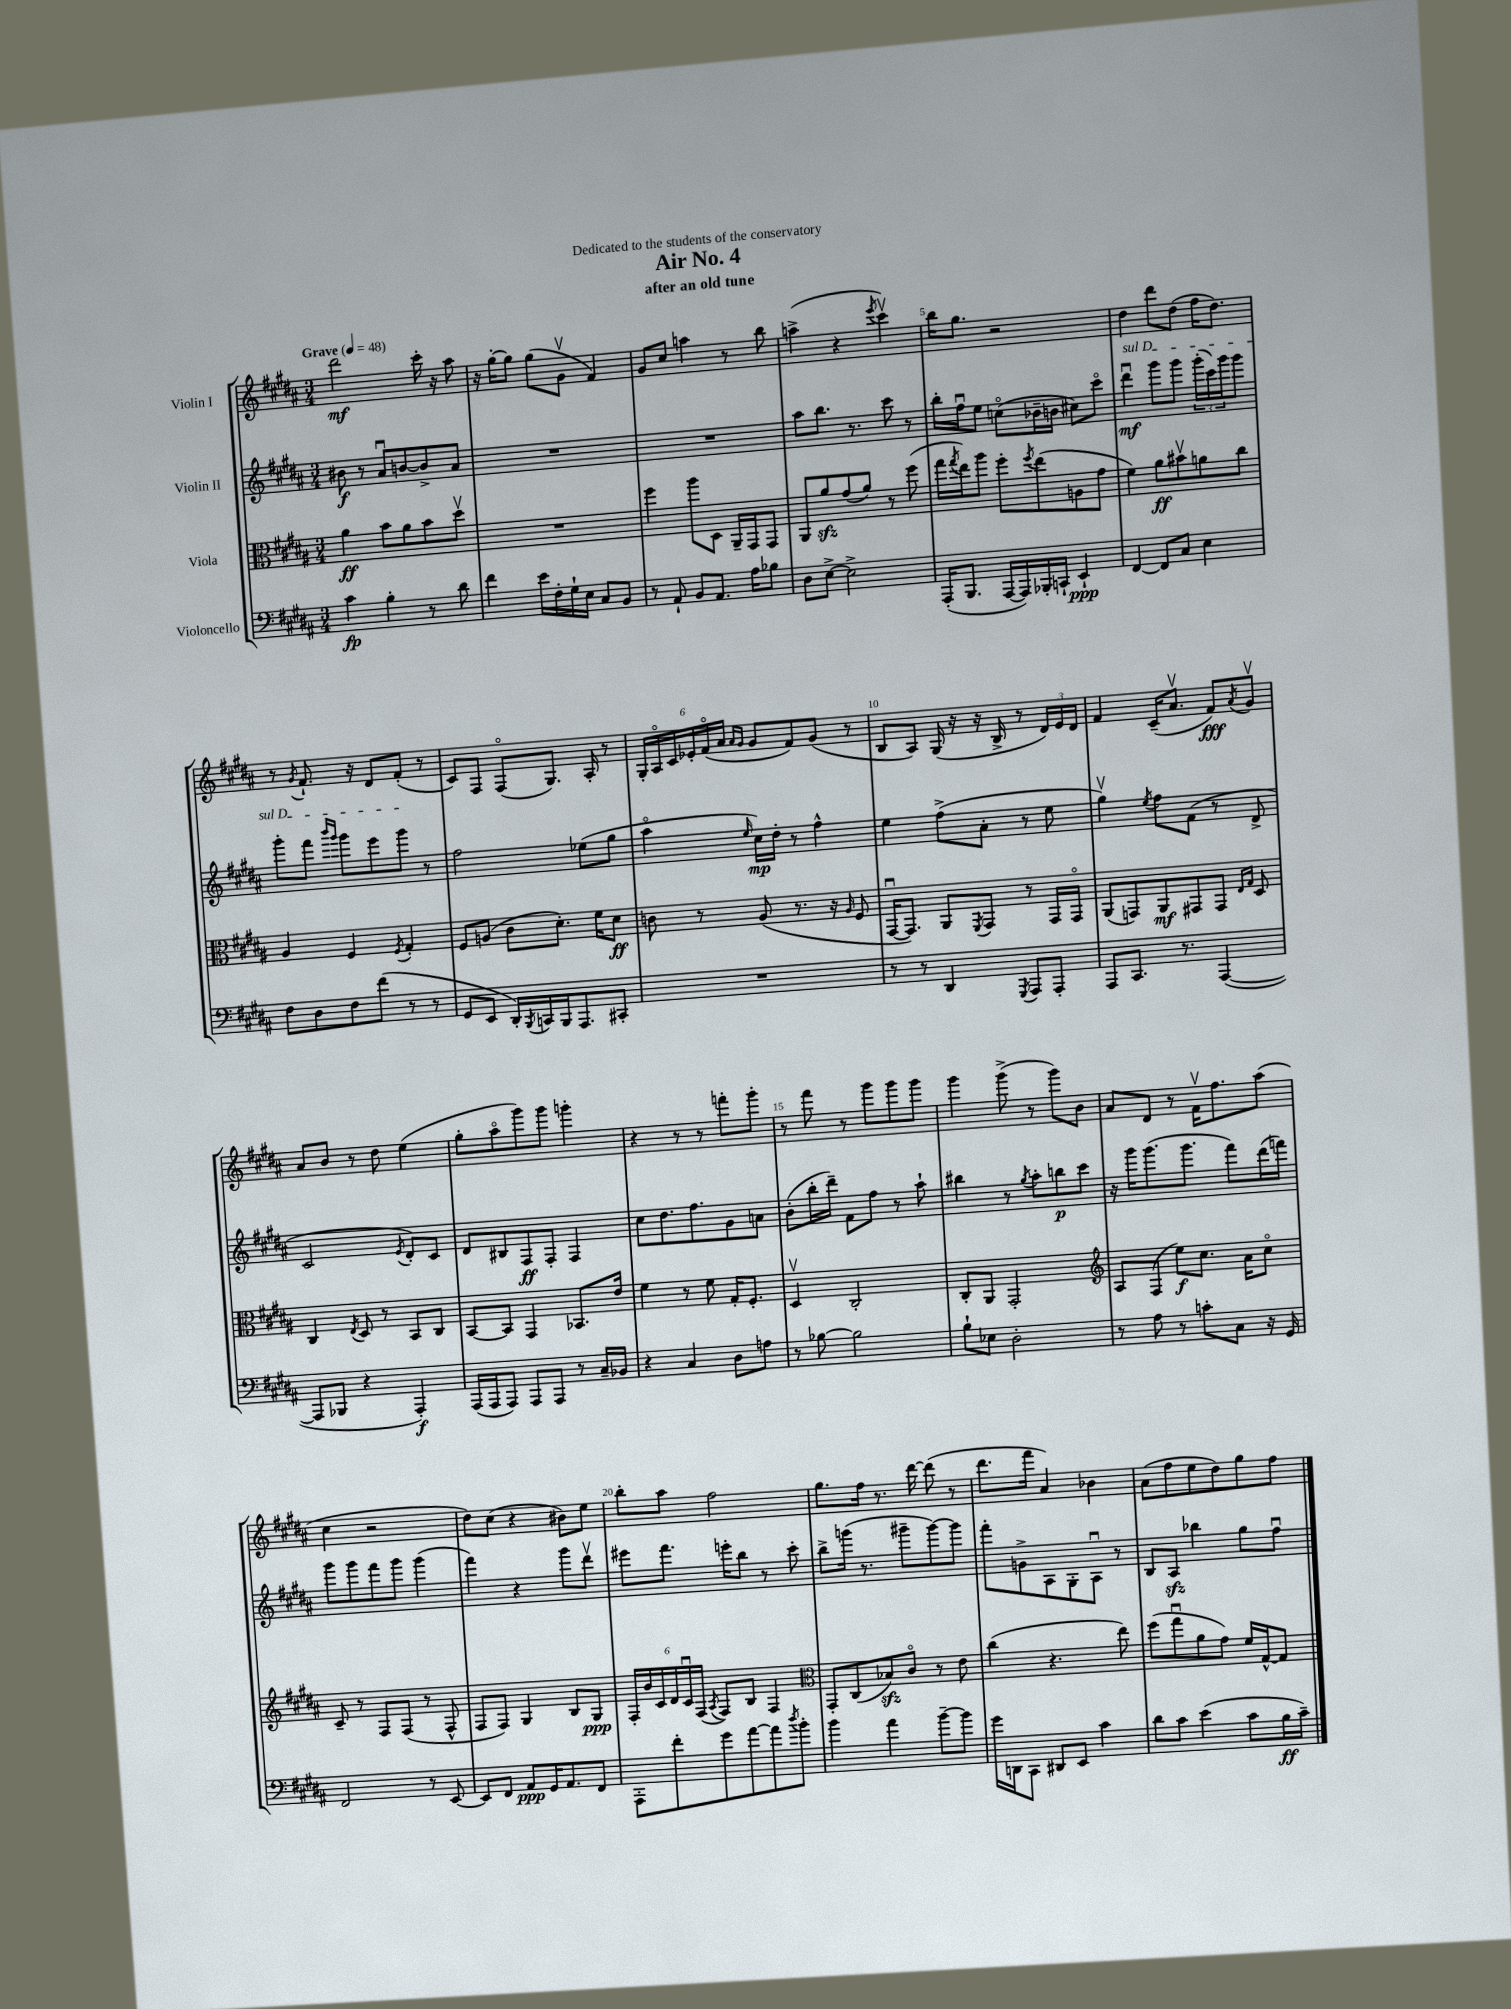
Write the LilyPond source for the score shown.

\header { title = "Air No. 4" subtitle = "after an old tune" dedication = "Dedicated to the students of the conservatory" }
<<
\new StaffGroup <<
\new Staff = "s0" \with { instrumentName = "Violin I" } {
    \clef treble \key b \major \numericTimeSignature \time 3/4 \tempo "Grave" 4 = 48
    dis'''2\mf cis'''16-. r16 ais''8 |
    r16 gis''16~-. gis''8 gis''8( gis'8\upbow fis'4) |
    gis'8 cis''8 a''4 r8 b''8 |
    a''4->( r4 \acciaccatura { e'''8 } cis'''4\upbow) |
    b''16 gis''8. r2 |
    dis''4 dis'''8 dis''8( fis''16 dis''8.) |
    r8 \acciaccatura { gis'8 } fis'8.-! r16 dis'8 fis'8-.( r8 |
    cis'8) fis8 fis8\flageolet( gis8.) ais16-. r8 |
    \tuplet 6/4 { gis16-. ais16\flageolet cis'16 ees'16-. fis'16\flageolet( ais'16 } \grace { ais'16 gis'16 } gis'8 fis'8) gis'8( r8 |
    b8 ais8) gis16( r16 r16 b16-> r8 \tuplet 3/2 { dis'16) e'16 dis'16 } |
    fis'4 cis'16--( ais'8.\upbow fis'8\fff) \acciaccatura { ais'8 } gis'8\upbow |
    ais'8 b'8 r8 dis''8 e''4( |
    gis''8-. ais''8\flageolet gis'''8) gis'''8 g'''4-. |
    r4 r8 r8 f'''8-. gis'''8-. |
    r8 fis'''8 r8 gis'''8 gis'''8 gis'''8 |
    gis'''4 gis'''8->( r8 gis'''8) b'8 |
    ais'8 dis'8 r8 fis'16\upbow fis''8. ais''8( |
    cis''4 r2 |
    dis''8) cis''8( r4 bis'8) e''8 |
    b''8-. ais''8 fis''2 |
    gis''8. fis''16 r8. dis'''16~ dis'''8( r8 |
    dis'''8. fis'''16 ais'4) bes'4 |
    ais'8( fis''8 e''8 dis''8) gis''8 fis''8 \bar "|." |
}
\new Staff = "s1" \with { instrumentName = "Violin II" } {
    \clef treble \key b \major \numericTimeSignature \time 3/4
    bis'8\f r8 ais'8\downbow b'8~ b'8-> ais'8 |
    R2. |
    R2. |
    ais''8 b''8. r8. cis'''8 r8 |
    b''16-. fis''16\downbow e''8 c''8\flageolet( bes'16-- b'16 cis''8) cis'''8\flageolet |
    \once \override TextSpanner.bound-details.left.text = \markup { \italic "sul D" } dis'''4\downbow\mf\startTextSpan gis'''8 gis'''8 \tuplet 3/2 { gis'''16-.( cis'''16) gis'''16 } gis'''8 |
    gis'''8-. fis'''8 \grace { b'''16 gis'''16 } gis'''8 e'''8 gis'''8\stopTextSpan r8 |
    fis''2 ees''8( gis''8 |
    ais''4\flageolet \grace { e''16 } cis''16\mp) dis''16-. r8 fis''4-^ |
    e''4 fis''8->( ais'8-. r8 e''8 |
    gis''4\upbow) \acciaccatura { e''8 } fis''8 fis'8( r8 dis'8-> |
    cis'2 \acciaccatura { e'8 } dis'8-.) cis'8 |
    dis'8 bis8 fis8\ff fis8-. fis4 |
    cis''8 dis''8. fis''8. gis'8 a'8 |
    b'8-.( b''16-. dis'''16--) fis'8 fis''8 r8 ais''8-! |
    bis''4 r8 \acciaccatura { gis''8 } ais''8-. b''8\p cis'''8 |
    r16 gis'''16 gis'''8.( gis'''8. fis'''8) dis'''16( f'''16) |
    gis'''8 gis'''8 fis'''8 gis'''8 gis'''4( |
    fis'''4) r4 gis'''8 dis'''8\upbow |
    eis'''8 fis'''8. e'''16-. b''8 r8 cis'''8-. |
    b''8-> g'''16( r8. gis'''8-- gis'''8~) gis'''8 |
    fis'''8-. g'8-> ais8 gis8-. ais8\downbow r8 |
    b8 ais8\sfz bes''4 gis''8 fis''8\downbow \bar "|." |
}
\new Staff = "s2" \with { instrumentName = "Viola" } {
    \clef alto \key b \major \numericTimeSignature \time 3/4
    ais'4\ff b'8 ais'8 b'8 dis''8\upbow |
    R2. |
    fis''4 ais''8 dis8 ais,16-- gis,16 gis,8 |
    ais,8 ais'8\sfz gis'8( ais'8) r8 fis''8( |
    gis''16 \acciaccatura { gis''8 } e''16) ais''8 fis''8-. \acciaccatura { fis''8 } e''8( a8 gis'8 |
    fis'4) ais'8\ff bis'8\upbow a'8 cis''8 |
    ais4 fis4 \acciaccatura { fis8 } gis4-. |
    fis8 a8( cis'8 dis'8.-.) fis'16 dis'8\ff |
    c'8 r8 ais8( r8. r16 \grace { ais16 } fis8 |
    gis,16~\downbow gis,8.) ais,8 \acciaccatura { fis,8 } gis,8 r8 gis,16 gis,16\flageolet |
    ais,8( g,8) ais,8\mf gis,8 gis,8 \grace { e16 gis16 } dis8 |
    cis4 \acciaccatura { e8 } dis8 r8 b,8 cis8 |
    b,8~ b,8 gis,4 bes,8. e'16 |
    fis'4 r8 fis'8 gis16-. fis8.-. |
    dis4\upbow cis2-. |
    cis8-. ais,8 gis,2-. |
    \clef treble ais8 fis8( e''8\f) cis''8. ais'16 cis''8\flageolet |
    cis'8-- r8 fis8 fis8( r8 fis8-^ |
    fis8 fis8) gis4 b8 gis8\ppp |
    \tuplet 6/4 { fis16-. b'16 cis'16 dis'16 cis'16\downbow fis16( } \acciaccatura { ais8 } fis8) b8 fis4 |
    \clef alto gis,8-. cis8( bes8\sfz) cis'8\flageolet r8 e'8 |
    cis''4( r4. e''8) |
    fis''8( gis''8\downbow ais'8 gis'8) fis'16 gis16~-^ gis8 \bar "|." |
}
\new Staff = "s3" \with { instrumentName = "Violoncello" } {
    \clef bass \key b \major \numericTimeSignature \time 3/4
    cis'4\fp b4-. r8 dis'8 |
    fis'4 e'16 fis16-. gis16-! e16 cis8 b,8 |
    r8 ais,8-! b,8 ais,8. ais16 bes8 |
    dis8 e8~-> e2-> |
    ais,,16-.( b,,8. ais,,16~ ais,,16) bes,,16-. c,16-! e,4-!\ppp |
    fis,4~ fis,8 cis8 e4 |
    fis8 dis8 fis8 fis'8( r8 r8 |
    gis,8 e,8 dis,16-.) \acciaccatura { b,,8 } c,16 b,,16 ais,,8. cis,8-. |
    R2. |
    r8 r8 dis,4 \acciaccatura { gis,,8 } ais,,8 ais,,8-. |
    ais,,8 cis,8. r8. ais,,4~( |
    ais,,8 bes,,8 r4 ais,,4-.\f) |
    ais,,16( ais,,16 ais,,8) ais,,8 ais,,8 r8 cis16-- bes,16 |
    r4 cis4 dis8 a8 |
    r8 bes8~ bes2 |
    b8-! ees8 dis2-. |
    r8 ais8 r8 c'8-. cis8 r16 gis,16 |
    fis,2 r8 e,8~ |
    e,8 fis,8 ais,8\ppp gis,16 ais,8. fis,8 |
    ais,,8-. fis'8-. gis'8 ais'8~ ais'8 \acciaccatura { dis''8 } b'8-. |
    b'4 ais'4 b'8~-- b'8 |
    gis'16 d,16 cis,8 dis,8 e,8 cis'4 |
    dis'8 cis'8 e'4( cis'8 b16\ff cis'16--) \bar "|." |
}
>>
>>
\layout { \context { \Score \override BarNumber.break-visibility = ##(#f #t #t) barNumberVisibility = #(every-nth-bar-number-visible 5) } }
